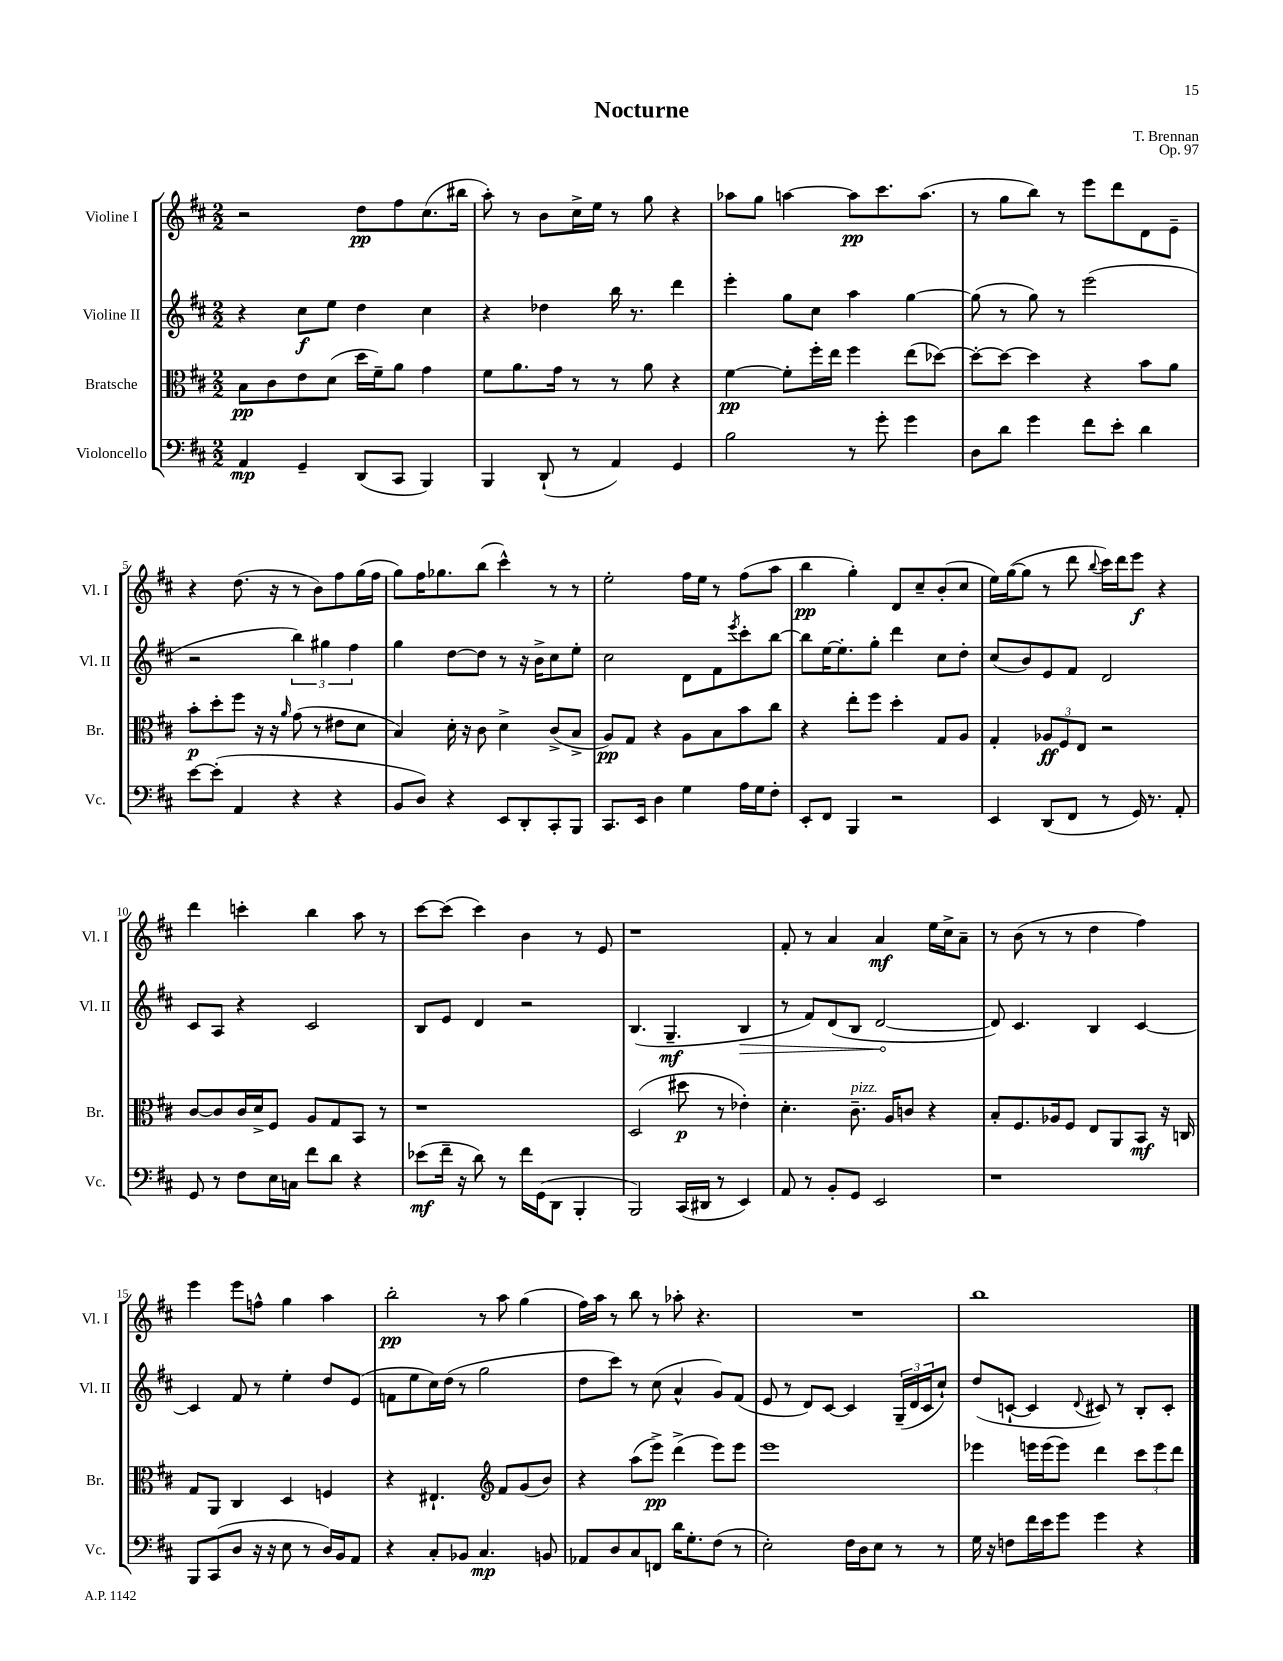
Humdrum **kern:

**kern	**kern	**kern	**kern
*staff4	*staff3	*staff2	*staff1
*clefF4	*clefC3	*clefG2	*clefG2
*k[f#c#]	*k[f#c#]	*k[f#c#]	*k[f#c#]
*M2/2	*M2/2	*M2/2	*M2/2
4AA	8B	4r	2r
.	8c#	.	.
4GG~	8e	8cc#	.
.	(8d	8ee	.
(8DD	16dd	4dd	8dd
.	16f#~)	.	.
8CC#	8a	.	8ff#
4BBB)	4g	4cc#	(8.cc#
.	.	.	16bb#
=	=	=	=
4BBB	8f#	4r	8aa')
.	8.a	.	8r
(8DD`	.	4dd-	8b
.	16g	.	.
8r	8r	.	16cc#^
.	.	.	16ee
4AA)	8r	16bb	8r
.	.	8.r	.
.	8a	.	8gg
4GG	4r	4ddd	4r
=	=	=	=
2B	[4f#	4eee'	8aa-
.	.	.	8gg
.	8f#']	8gg	[4aa
.	16ff#'	8cc#	.
.	16ee	.	.
8r	4ff#	4aa	8aa]
8g'	.	.	8.ccc#
4g	(8ee	[4gg	.
.	.	.	(8.aa
.	[8dd-)	.	.
=	=	=	=
8D	8dd-'_	(8gg]	8r
8d	8dd-_	8r	8gg
4g	4dd-]	8gg)	8bb)
.	.	8r	8r
8f#	4r	(2eee	8eee
8e'	.	.	8ddd
4d	8b	.	8d
.	8a	.	8e~
=	=	=	=
[8e	8b'	2r	4r
(8e']	8dd'	.	.
4AA	8ff#	.	(8.dd
.	16r	.	.
.	16r	.	16r
.	16qqa	.	.
4r	(8g	6bb)	8r
.	8r	.	8b)
.	.	6gg#	.
4r	8e#	.	8ff#
.	.	6ff#	.
.	8d	.	(16gg
.	.	.	16ff#
=	=	=	=
8BB	4B)	4gg	8gg)
8D)	.	.	16ff#
.	.	.	8.gg-
4r	16d'	[8dd	.
.	16r	.	.
.	8c#	8dd]	(8bb
8EE	4d^	8r	4ccc#^^)
8DD'	.	16r	.
.	.	16b^	.
8CC#'	(8c#^	8cc#	8r
8BBB	8B^	8ee'	8r
=	=	=	=
8.CC#	8A)	2cc#	2ee'
.	8G	.	.
16EE	.	.	.
4D	4r	.	.
4G	8A	8d	16ff#
.	.	.	16ee
.	8B	8f#	8r
.	.	8qeee	.
16A	8b	8ccc#'	(8ff#
16G	.	.	.
8F#'	8cc#	[8bb	8aa
=	=	=	=
8EE'	4r	8bb]	4bb
8FF#	.	[16ee	.
.	.	8.ee']	.
4BBB	8ee'	.	4gg')
.	8ff#	8gg'	.
2r	4dd'	4ddd	8d
.	.	.	8cc#~
.	8G	8cc#	(8b'
.	8A	8dd'	8cc#
=	=	=	=
4EE	4G'	(8cc#	16ee)
.	.	.	([16gg
.	.	8b)	8gg]
(8DD	12A-	8e	8r
.	12F#	.	.
8FF#	.	8f#	8ddd
.	12E	.	.
.	.	.	8qqbb
8r	2r	2d	16ccc#)
.	.	.	16ddd
16GG)	.	.	8eee
8.r	.	.	.
.	.	.	4r
8AA'	.	.	.
=	=	=	=
8GG	[8c#	8c#	4ddd
8r	8c#]	8A	.
8F#	16c#	4r	4ccc'
.	16d^	.	.
16E	8F#	.	.
16C	.	.	.
8f#	8A	2c#	4bb
8d	8G	.	.
4r	8BB	.	8aa
.	8r	.	8r
=	=	=	=
(8e-	1r	8B	[8ccc#
16f#~	.	8e	(8ccc#]
16r	.	.	.
8d)	.	4d	4ccc#)
8r	.	.	.
16f#	.	2r	4b
(16GG	.	.	.
8DD	.	.	.
4BBB'	.	.	8r
.	.	.	8e
=	=	=	=
2BBB)	(2D	(4.B	1r
.	.	4.G~	.
(16CC#	8dd#	.	.
16DD#	.	.	.
8r	8r	.	.
4EE)	4e-')	4B	.
=	=	=	=
8AA	4.d'	8r	8f#'
8r	.	8f#)	8r
8BB'	.	(8d	4a
8GG	8.c#~	8B	.
2EE	.	[2d	4a
.	16A	.	.
.	8c	.	.
.	4r	.	16ee
.	.	.	16cc#^
.	.	.	8a~
=	=	=	=
1r	8B'	8d])	8r
.	8.F#	4.c#	(8b
.	.	.	8r
.	16A-	.	.
.	8F#	.	8r
.	8E	4B	4dd
.	8AA	.	.
.	8BB	[4c#	4ff#)
.	16r	.	.
.	16C	.	.
=	=	=	=
8BBB	8G	4c#]	4eee
(8CC#	8AA	.	.
8D	4C#	8f#	8eee
16r	.	8r	8ff^^
16r	.	.	.
8E	4D	4ee'	4gg
8r	.	.	.
16D)	4F	8dd	4aa
16BB	.	.	.
8AA	.	(8e	.
=	=	=	=
4r	4r	8f	2bb'
.	.	8ee	.
8C#'	4.E#`	16cc#)	.
.	.	(16dd	.
8BB-	.	8r	.
4.C#	.	2gg	8r
*	*clefG2	*	*
.	8f#	.	8aa
.	(8g	.	(4gg
8BB	8b)	.	.
=	=	=	=
8AA-	4r	8dd	16ff#)
.	.	.	16aa
8D	.	8ccc#)	8r
8C#	(8aa	8r	8bb
8FF	8eee^)	(8cc#	8r
16d	(4ddd^	4a^^	8aa-'
8.G'	.	.	.
.	.	.	4.r
(8F#	8eee)	8g)	.
8r	8eee	(8f#	.
=	=	=	=
2E')	1eee	8e	1r
.	.	8r	.
.	.	8d)	.
.	.	[8c#	.
16F#	.	4c#]	.
16D	.	.	.
8E	.	.	.
8r	.	(24G~	.
.	.	24d	.
.	.	24c#	.
8r	.	8cc#`)	.
=	=	=	=
16G	4eee-	(8dd	1bb
16r	.	.	.
8F	.	[8c`	.
16f#	16eee	4c]	.
16e	(16eee	.	.
8g	8eee)	.	.
.	.	8qqd	.
4g	4ddd	8c#)	.
.	.	8r	.
4r	12ccc#	8B'	.
.	12eee	.	.
.	.	8c#'	.
.	12ddd	.	.
==	==	==	==
*-	*-	*-	*-
